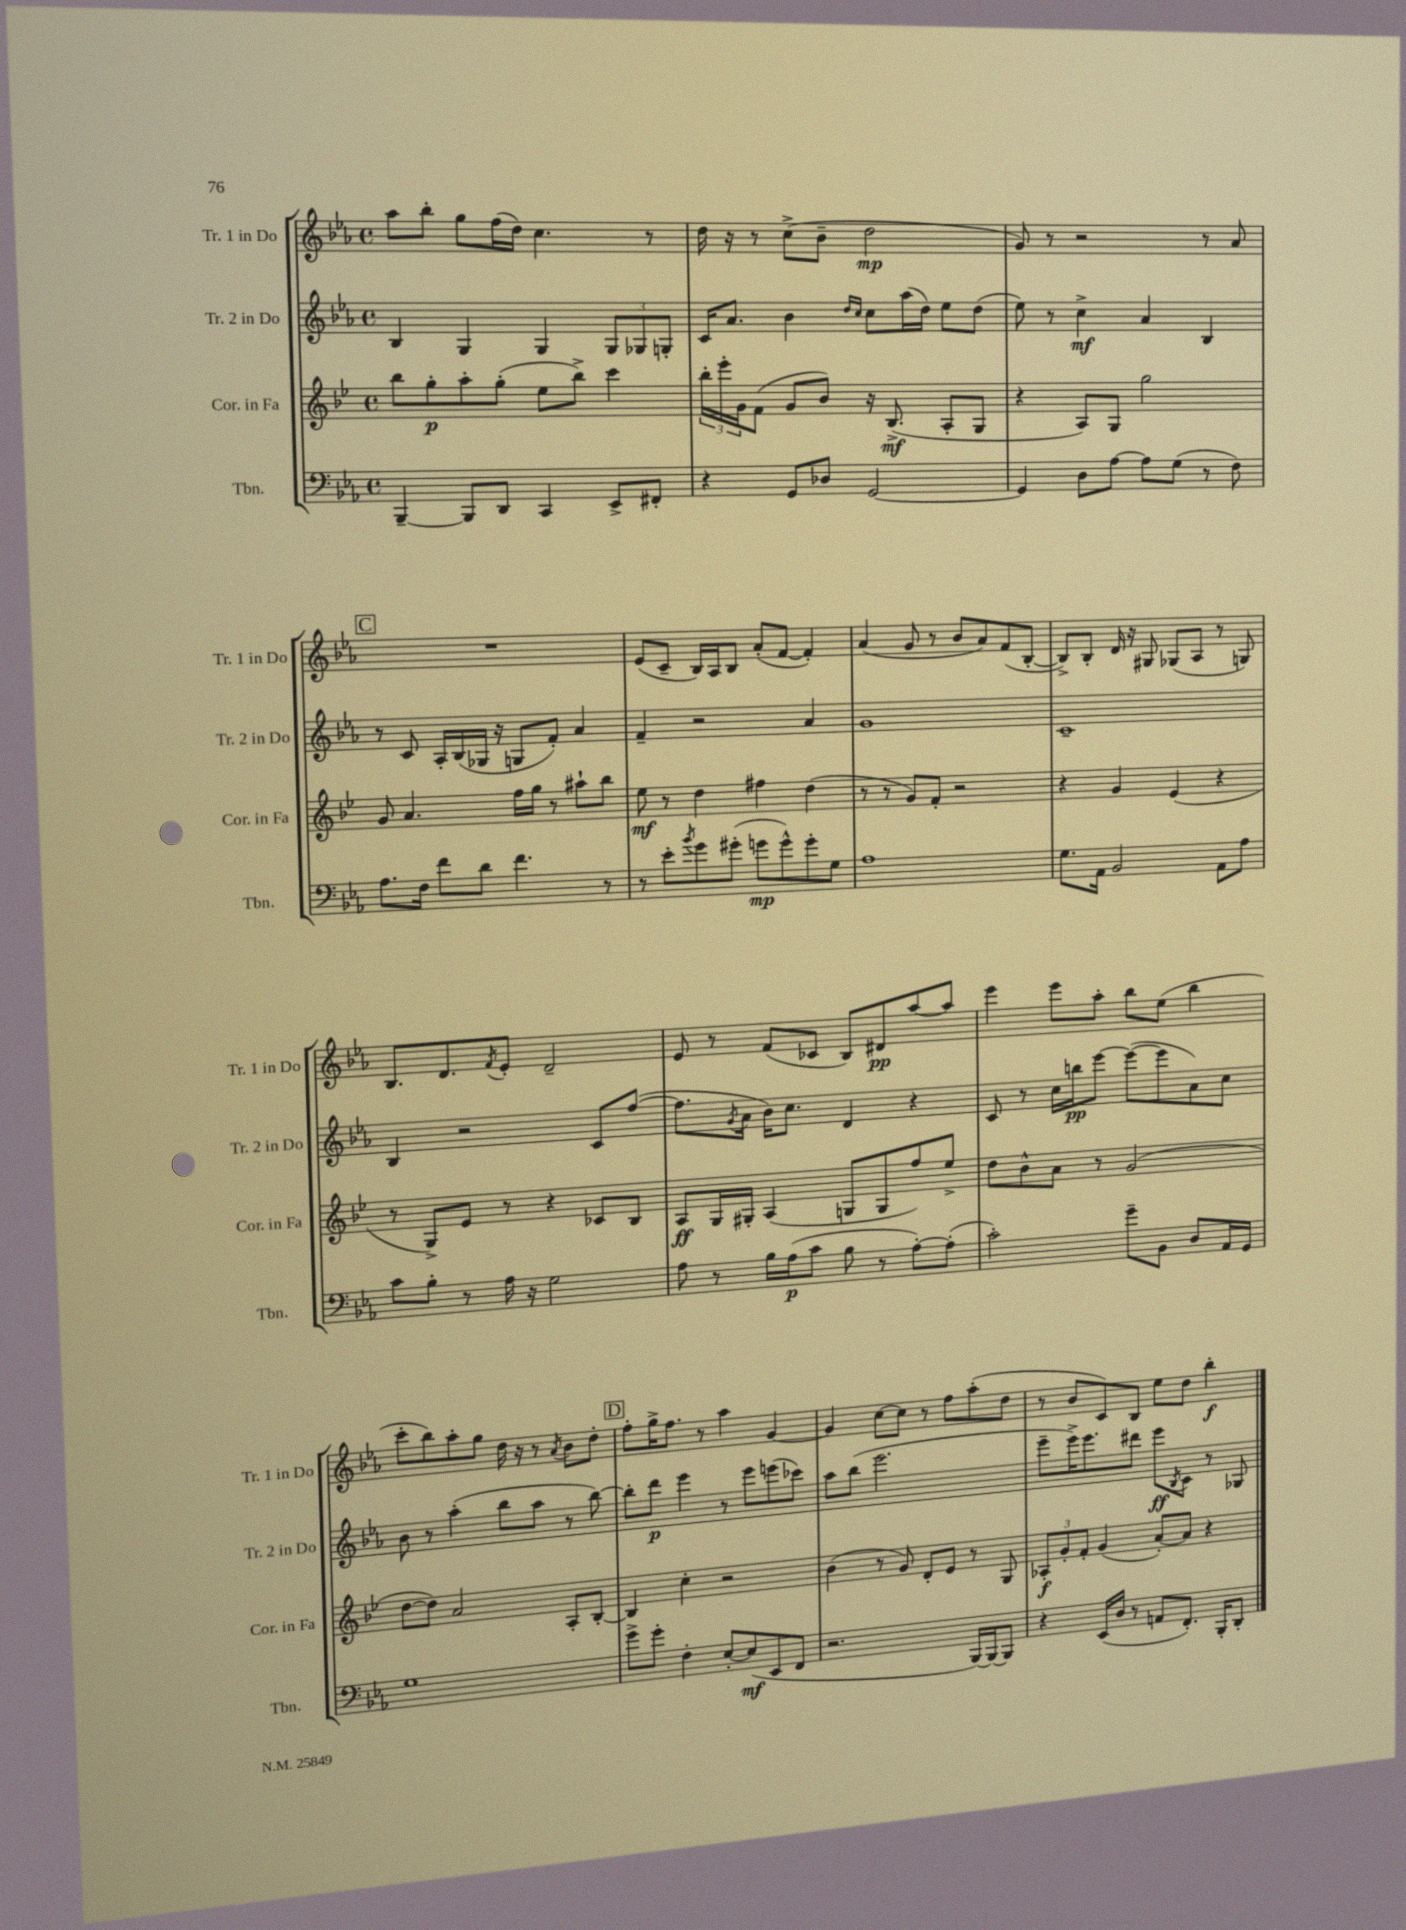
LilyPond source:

<<
\new StaffGroup <<
\new Staff = "s0" \with { instrumentName = "Tr. 1 in Do" shortInstrumentName = "Tr. 1 in Do" } {
    \clef treble \key ees \major \defaultTimeSignature \time 4/4
    aes''8 bes''8-. g''8 f''16( d''16) c''4. r8 |
    d''16 r16 r8 c''8->( bes'8-- d''2\mp |
    g'8) r8 r2 r8 aes'8 |
    \mark \markup { \box "C" } R1 |
    ees'8( c'8-- bes16) aes16 bes8 aes'8-.( f'8~ f'4-.) |
    aes'4( g'8 r8 bes'8 aes'8) f'8( bes8~-. |
    bes8->) bes8-. d'16 r16 gis8 ges8( aes8 r8 g8) |
    bes8. d'8. \acciaccatura { f'8 } ees'8-. d'2-- |
    ees'8 r8 f'8( ces'8 bes8) dis'8\pp aes''8~ aes''8 |
    ees'''4 ees'''8 aes''8-. bes''8 ees''8( bes''4 |
    c'''8-. bes''8) aes''8-. g''8 d''16 r16 r8 \acciaccatura { aes'8 } bes'8 d''8-. |
    \mark \markup { \box "D" } f''8-. g''16-> f''8. r8 aes''4 g'4~ |
    g'4 c''8~ c''8 r8 f''8 aes''8-.( d''8 |
    r8 bes'8 c'8) bes8 ees''8 d''8 bes''4-.\f \bar "|." |
}
\new Staff = "s1" \with { instrumentName = "Tr. 2 in Do" shortInstrumentName = "Tr. 2 in Do" } {
    \clef treble \key ees \major \defaultTimeSignature \time 4/4
    bes4 g4 g4 \tuplet 3/2 { g8 ges8 g8-. } |
    c'16 aes'8. bes'4 \grace { d''16 c''16 } c''8 aes''16( d''16) ees''8 d''8( |
    ees''8) r8 c''4->\mf aes'4 bes4 |
    \mark \markup { \box "C" } r8 c'8 aes16-. bes16( ges16 r16 g8 f'8-.) aes'4 |
    f'4-- r2 aes'4 |
    g'1 |
    c'1-- |
    bes4 r2 c'8 f''8~( |
    f''8. \acciaccatura { g'8 } aes'16 bes'16) c''8. d'4 r4 |
    c'8 r8 c''16 b''16\pp ees'''8~ ees'''8~( ees'''8 aes'8) c''8 |
    bes'8 r8 aes''4-.( bes''8 aes''8 r8 bes''8~) |
    \mark \markup { \box "D" } bes''8-. d'''8\p ees'''4 r8 ees'''8 e'''8( ces'''8) |
    aes''8 bes''8( ees'''2. |
    ees'''8-- ees'''16->) ees'''8. dis'''8 ees'''8\ff \acciaccatura { bes8 } c'8 r8 ges8 \bar "|." |
}
\new Staff = "s2" \with { instrumentName = "Cor. in Fa" shortInstrumentName = "Cor. in Fa" } {
    \clef treble \key bes \major \defaultTimeSignature \time 4/4
    bes''8 g''8-.\p a''8-. g''8-.( ees''8 bes''8->) c'''4 |
    \tuplet 3/2 { bes''16-. ees'''16-. g'16 } f'8( g'8 bes'8) r16 bes8.->\mf( a8-. g8 |
    r4 a8) g8 g''2 |
    \mark \markup { \box "C" } g'8 a'4. f''16 g''16 r8 ais''8-! bes''8 |
    ees''8\mf r8 d''4 fis''4 d''4( |
    r8 r8 g'8) f'8-. r2 |
    r4 g'4 ees'4( r4 |
    r8 g8->) ees'8 r8 r4 ces'8 bes8 |
    a8\ff g16 gis16-. a4( g8 g8 f''8) ees''8-> |
    d''8 bes'8-^ a'8 r8 g'2( |
    d''8~ d''8) a'2 a8-. bes8~-. |
    \mark \markup { \box "D" } bes4 c''4-. r2 |
    bes'4( r8 g'8) d'8-. ees'8 r8 g8 |
    \tuplet 3/2 { aes8-.\f g'8-. f'8-. } g'4( a'8~-.) a'8 r4 \bar "|." |
}
\new Staff = "s3" \with { instrumentName = "Tbn." shortInstrumentName = "Tbn." } {
    \clef bass \key ees \major \defaultTimeSignature \time 4/4
    bes,,4~-- bes,,8 d,8 c,4 ees,8-> fis,8-. |
    r4 g,8 des8 g,2~ |
    g,4 d8 aes8~ aes8 g8( r8 f8) |
    \mark \markup { \box "C" } aes8. f16 f'8 d'8 f'4. r8 |
    r8 ees'8-. \acciaccatura { bes'8 } g'8 gis'8-.( g'8\mp g'8-^) g'8-. g8 |
    aes1 |
    g8. aes,16 bes,2 aes,8 aes8 |
    c'8 bes8-. r8 aes16 r16 g2 |
    aes8 r8 bes16 aes16\p( c'8 bes8 r8 aes8~-.) aes8-.( |
    c'2-.) g'8-- bes,8 d8 aes,16 g,16 |
    g1 |
    \mark \markup { \box "D" } g'8-> g'8-. f4-. ees8~-. ees8\mf( ees,8 f,8 |
    r2. bes,,16~) bes,,16~ bes,,8 |
    r4 ees,16( d16 r8 a,8 f,8.-.) bes,,16-. d,8-. \bar "|." |
}
>>
>>
\layout { \context { \Score \remove "Bar_number_engraver" } }
